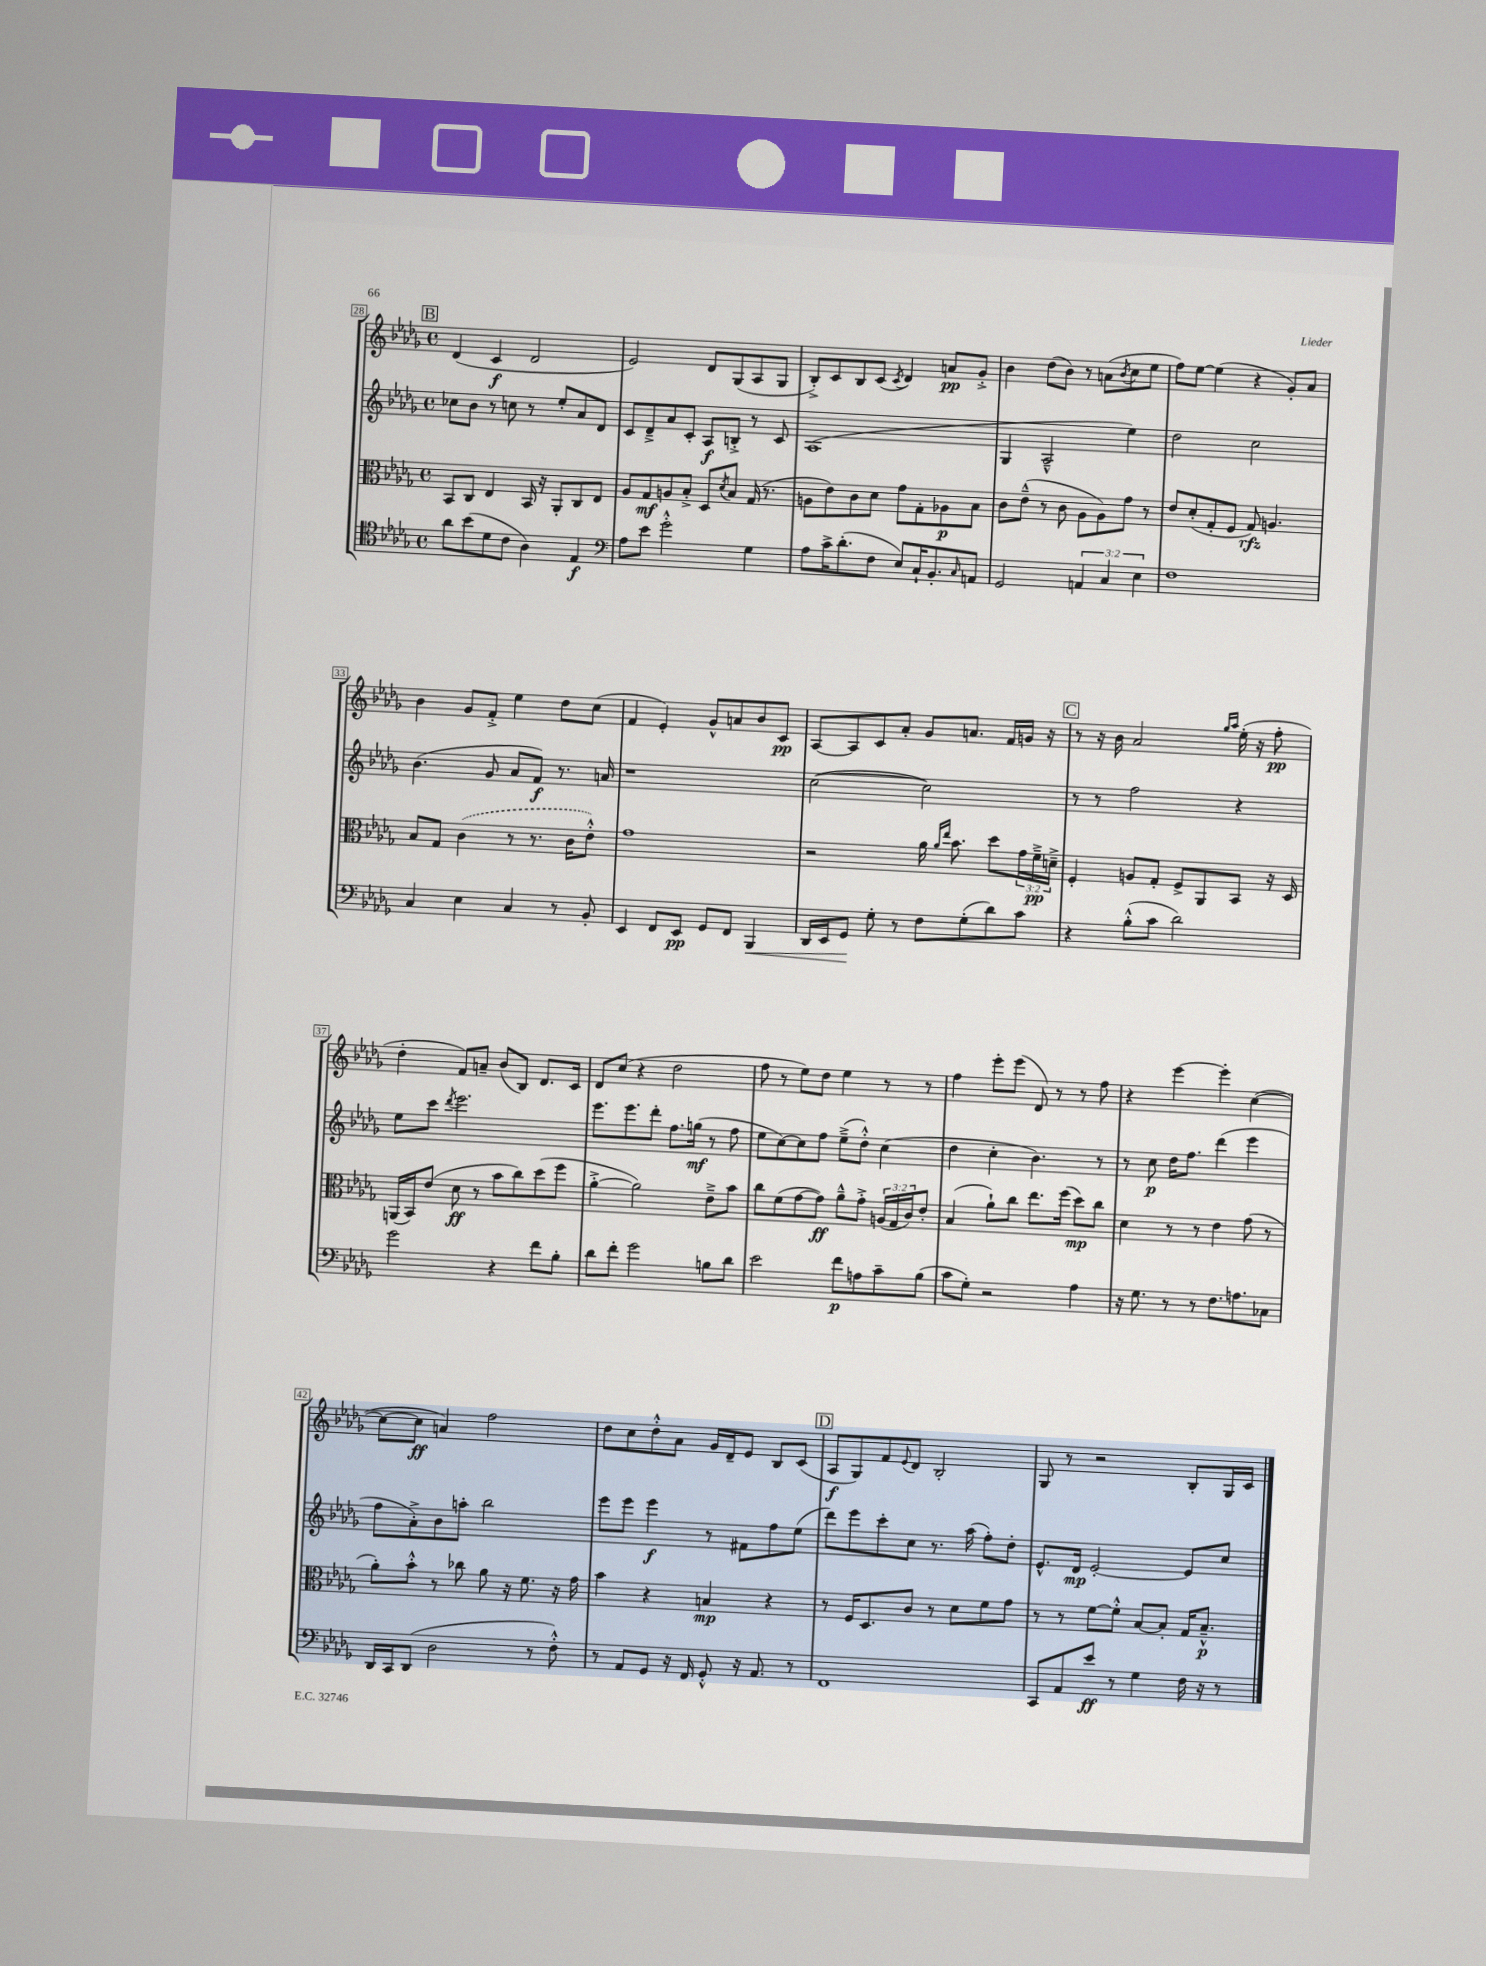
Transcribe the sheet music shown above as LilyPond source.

<<
\new StaffGroup <<
\new Staff = "s0" {
    \clef treble \key des \major \defaultTimeSignature \time 4/4
    \mark \markup { \box "B" } des'4( c'4\f des'2 |
    ees'2) des'8 ges8( aes8 ges8 |
    bes8-.->) c'8 bes8 c'8( \acciaccatura { c'8 } des'4) a'8\pp ges'8-.-> |
    bes'4 des''8( bes'8) r8 a'8( \acciaccatura { bes'8 } c''8 ees''8 |
    f''8) ees''8~ ees''4( r4 ges'8-.) aes'8 |
    bes'4 ges'8 f'8-.-> ees''4 des''8 c''8( |
    f'4 ees'4-.) ges'8-^ a'8 bes'8 c'8\pp |
    aes8~ aes8 c'8 aes'8-. ges'8 a'8. f'16 g'16 r16 |
    \mark \markup { \box "C" } r8 r16 bes'16 aes'2 \grace { ges''16 aes''16 } ees''16-.( r16 f''8-.\pp |
    des''4-. f'8) a'8-- bes'8( bes8) des'8. c'16 |
    des'8 c''8( r4 des''2 |
    f''8 r8 ees''8) des''8 ees''4 r8 r8 |
    f''4 ees'''8-. ees'''8( des'8) r8 r8 f''8 |
    r4 ees'''4~ ees'''4-. c''4~( |
    c''8~ c''8\ff a'4) f''2 |
    des''8 c''8 des''8-.-^ aes'8 ges'16 des'16-- ees'8 bes8 c'8( |
    \mark \markup { \box "D" } aes8\f ges8) f'8 \appoggiatura { ees'8 } des'8 bes2-. |
    ges8 r8 r2 bes8-. ges16 c'16 \bar "|." |
}
\new Staff = "s1" {
    \clef treble \key des \major \defaultTimeSignature \time 4/4
    \mark \markup { \box "B" } ces''8 bes'8 r8 c''8 r8 ees''8-. aes'8 des'8 |
    c'8 des'8---> aes'8 c'8-. aes8\f b8-.-> r8 c'8 |
    aes1( |
    ges4 aes2---^ ees''4) |
    des''2 c''2 |
    bes'4.( ges'8 aes'8 f'8\f) r8. a'16 |
    r1 |
    c''2~( c''2) |
    \mark \markup { \box "C" } r8 r8 f''2 r4 |
    ees''8 c'''8 \acciaccatura { des'''8 } ees'''2. |
    ees'''8. ees'''8. des'''8-. f''8. g''16\mf( r8 f''8 |
    ees''8 c''8~) c''8 f''8 ees''8--->( des''8-.-^) c''4( |
    des''4 c''4-. bes'4.) r8 |
    r8 c''8\p des''16 f''8. des'''4( ees'''4 |
    f''8 aes'8-.->) bes'8 a''8-. bes''2 |
    ees'''8 ees'''8 ees'''4\f r8 fis'8 f''8 ees''8( |
    \mark \markup { \box "D" } des'''8) ees'''8 c'''8-. c''8 r8. aes''16( f''8-.) des''8-. |
    ees'8.-^ des'16\mp ees'2~-. ees'8 c''8 \bar "|." |
}
\new Staff = "s2" {
    \clef alto \key des \major \defaultTimeSignature \time 4/4 \override Staff.TupletNumber.text = #tuplet-number::calc-fraction-text
    \mark \markup { \box "B" } bes,8 c8 ees4 bes,16 r16 aes,8-. c8 ees8 |
    aes8 ges8\mf a8 bes8-.-> des8 \acciaccatura { des'8 } bes8 ges16( r8. |
    a8 ees'8) c'8 des'8 ges'8 ges8-. aes8\p bes8 |
    c'8 ees'8---^( r8 c'8 aes8 aes8) ges'8 r8 |
    ees'8 des'8-.( ges8-. f8 ges8\rfz) a4. |
    bes8 ges8 \once \slurDashed c'4( r8 r8. c'16 ees'8-.-^) |
    ges'1 |
    r2 aes'16 \grace { aes'16 ees''16 } bes'8. des''8 \tuplet 3/2 { ges'16 f'16--->\pp d'16---> } |
    \mark \markup { \box "C" } f4-. a8 ges8-. f8-> aes,8 bes,8 r16 des16 |
    a,16( bes,16) ees'8( des'8\ff r8 bes'8 c''8) des''8( f''8 |
    aes'4~-.-> aes'2) ees'8---> bes'8 |
    c''8 f'8( ges'8~ ges'8\ff) aes'8---^ ges'8-.-> \tuplet 3/2 { a16( ges16 c'16) } ees'8-. |
    bes4( aes'8-!) c''8 ees''8. f''16( des''8\mp) c''8 |
    des'4 r8 r8 ees'4 ges'8( r8 |
    aes'8-.) bes'8-.-^ r8 ces''8 aes'8 r16 f'8. r16 ges'16 |
    bes'4 r4 b4\mp r4 |
    \mark \markup { \box "D" } r8 f16 des8. c'8 r8 des'8 f'8 ges'8 |
    r8 r8 f'8~ f'8-.-^ bes8~ bes8-. ges16 bes8.---^\p \bar "|." |
}
\new Staff = "s3" {
    \clef tenor \key des \major \defaultTimeSignature \time 4/4 \override Staff.TupletNumber.text = #tuplet-number::calc-fraction-text
    \mark \markup { \box "B" } aes'8 bes'8( des'8 c'8 aes4) ees4\f |
    \clef bass aes8 ees'8 ges'2-.-^ ges4 |
    aes8 c'16-> des'8.-.( f8 ees8) c16-! bes,8.-. \grace { c16 } a,8 |
    ges,2 \tuplet 3/2 { a,4 c4 ees4 } |
    f1 |
    c4 ees4 c4 r8 bes,8-. |
    ees,4 f,8 ees,8\pp ges,8 f,8 bes,,4\< |
    des,16 ees,16 ges,8\! ges8-. r8 f8 ges8-.( des'8) c'8 |
    \mark \markup { \box "C" } r4 bes8-.-^( c'8 des'2) |
    ges'2 r4 f'8 bes8-. |
    des'8 f'8-. ges'2 b8 des'8 |
    ees'2 f'8\p a8 c'8-- bes8( |
    c'8 ges8-.) r2 aes4 |
    r16 ges8. r8 r8 f8. a8. ces8 |
    des,16 c,16 des,8( des2 r8 f8-.-^) |
    r8 aes,8 ges,8 r16 f,16 ges,8-.-^ r16 aes,8. r8 |
    \mark \markup { \box "D" } f,1 |
    c,8 aes,8 ees'8\ff r8 ges4 f16 r16 r8 \bar "|." |
}
>>
>>
\layout { \context { \Score currentBarNumber = #28 \override BarNumber.stencil = #(make-stencil-boxer 0.1 0.3 ly:text-interface::print) } }
